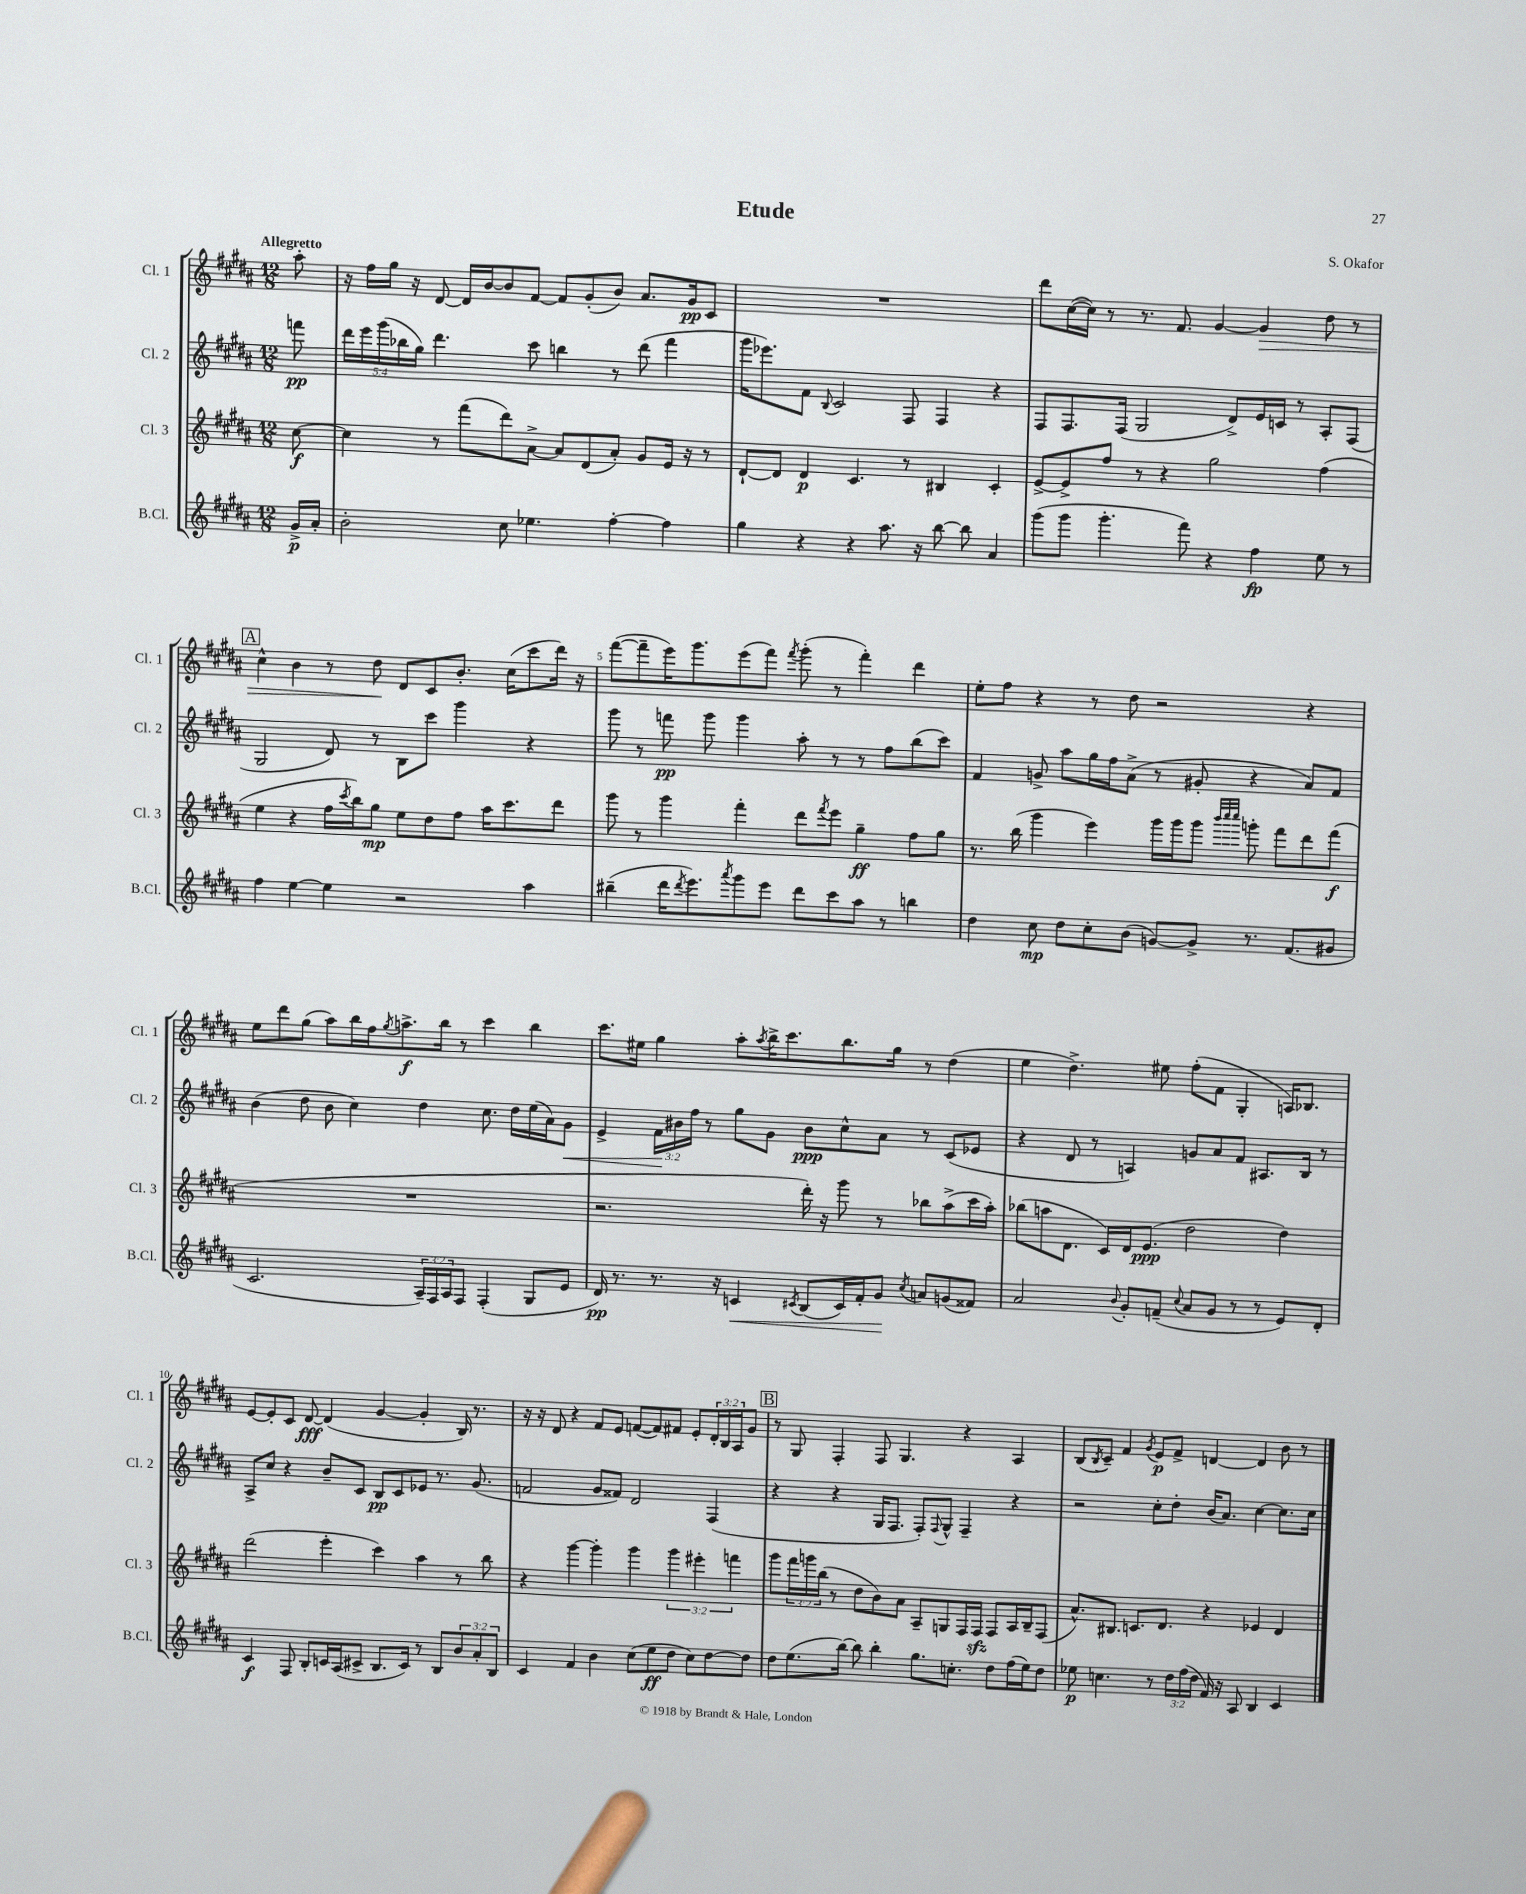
\header { title = "Etude" composer = "S. Okafor" }
<<
\new StaffGroup <<
\new Staff = "s0" \with { instrumentName = "Cl. 1" shortInstrumentName = "Cl. 1" } {
    \clef treble \key b \major \numericTimeSignature \time 12/8 \override Staff.TupletNumber.text = #tuplet-number::calc-fraction-text \partial 8 \tempo "Allegretto"
    ais''8-. |
    r16 fis''16 gis''16 r16 dis'8~ dis'16 b'16~ b'8 fis'8~ fis'8 gis'8-.( b'8) ais'8. gis'16\pp cis'8 |
    R1. |
    dis'''8 cis''16~( cis''16) r8 r8. fis'8. gis'4~ gis'4\> dis''8 r8 |
    \mark \markup { \box "A" } cis''4-^ b'4 r8 dis''8\! dis'8 cis'8 b'8.-. cis''16( cis'''8 dis'''16) r16 |
    fis'''8~( fis'''8-- e'''16) gis'''8. e'''8( fis'''8) \acciaccatura { fis'''8 } gis'''8-.( r8 fis'''4-.) dis'''4 |
    e''8-. fis''8 r4 r8 dis''8 r2 r4 |
    e''8 dis'''8 gis''8( ais''8) b''16 fis''16 \acciaccatura { gis''8 } a''8.->\f b''16 r8 cis'''4 b''4 |
    cis'''8. eis''16 gis''4 ais''8-. \acciaccatura { ais''8 } b''16-> cis'''8. b''8. gis''16 r8 dis''4( |
    e''4 dis''4.->) eis''8 fis''8-.( fis'8 gis4-. a16) bes8. |
    e'8~ e'8-. cis'8 dis'8~\fff dis'4( gis'4~ gis'4-. b16) r8. |
    r16 r16 dis'8 r4 fis'8 e'8 f'8~( f'8) fis'8 e'8-. \tuplet 3/2 { dis'16-. b16 ais16 } gis'8 |
    \mark \markup { \box "B" } r8 gis8 fis4-. fis8 gis4. r4 ais4 |
    b8( \acciaccatura { b8 } cis'8--) fis'4 \acciaccatura { gis'8 } e'8\p fis'8-> d'4~ d'4 b'8 r8 \bar "|." |
}
\new Staff = "s1" \with { instrumentName = "Cl. 2" shortInstrumentName = "Cl. 2" } {
    \clef treble \key b \major \numericTimeSignature \time 12/8 \override Staff.TupletNumber.text = #tuplet-number::calc-fraction-text \partial 8
    f'''8\pp |
    \tuplet 5/4 { dis'''16 e'''16 gis'''16( bes''16 gis''16) } dis'''4. cis'''8 b''4 r8 dis'''8( fis'''4 |
    gis'''16 ees'''8.) fis'8 \appoggiatura { b8 } cis'2 fis8 fis4 r4 |
    fis8 fis8. fis16( gis2 dis'8->) e'16 c'16 r8 ais8-. fis8( |
    \mark \markup { \box "A" } gis2 dis'8) r8 b8 cis'''8 gis'''4 r4 |
    gis'''8 r8 f'''8\pp gis'''8 gis'''4 ais''8-. r8 r8 fis''8 b''8( cis'''8) |
    fis'4 g'8-> ais''8 gis''16 fis''16 ais'8->( r8 gis'8-. r4 ais'8) fis'8 |
    b'4( dis''8 b'8 cis''4) dis''4 cis''8. dis''16 e''16( ais'16) gis'8\< |
    e'4-> \tuplet 3/2 { fis'16\! bis'16 fis''16 } r8 gis''8 gis'8 bis'8\ppp cis''8-^ ais'8 r8 cis'8( ees'8 |
    r4 dis'8 r8 a4) g'8 ais'8 fis'8 ais8. b16 r8 |
    ais8-> cis''8 r4 b'8-- cis'8 b8\pp cis'8 ees'8 r8. gis'8.( |
    f'2 gis'8 fisis'8) dis'2 fis4( |
    \mark \markup { \box "B" } r4 r4 gis16 fis8. fis8-.) \appoggiatura { fis8 } gis8-^ fis4-- r4 |
    r2 cis''8-. dis''8-. b'16( ais'8.) cis''4~ cis''8. cis''16 \bar "|." |
}
\new Staff = "s2" \with { instrumentName = "Cl. 3" shortInstrumentName = "Cl. 3" } {
    \clef treble \key b \major \numericTimeSignature \time 12/8 \override Staff.TupletNumber.text = #tuplet-number::calc-fraction-text \partial 8
    cis''8~\f |
    cis''4 r8 fis'''8( dis'''8) ais'8~-> ais'8 dis'8( ais'8-.) gis'8 e'16 r16 r8 |
    dis'8~-! dis'8 dis'4\p cis'4. r8 bis4 cis'4-. |
    e'8~-> e'8-> fis''8 r8 r4 gis''2 fis''4( |
    \mark \markup { \box "A" } e''4 r4 fis''16 \acciaccatura { cis'''8 } b''16) gis''8\mp e''8 dis''8 fis''8 ais''16 cis'''8. dis'''8 |
    gis'''8 r8 gis'''4 fis'''4-. dis'''8 \acciaccatura { fis'''8 } e'''8 gis''4--\ff fis''8 gis''8 |
    r8. b''16( gis'''4 e'''4) gis'''16 gis'''16 gis'''8 \grace { b'''32 cis''''32 cis''''32 } g'''8-. fis'''8 dis'''8 fis'''8\f( |
    R1. |
    r2. dis'''16-.) r16 gis'''8 r8 bes''8 ais''8->( cis'''16 ais''16-.) |
    bes''8( a''8 dis'8. cis'16) dis'16 e'8.\ppp( dis''2 dis''4) |
    dis'''2( e'''4-. cis'''4) ais''4 r8 b''8 |
    r4 gis'''4~ gis'''4-. gis'''4 \tuplet 3/2 { gis'''4 eis'''4-. f'''4 } |
    \mark \markup { \box "B" } gis'''8 \tuplet 3/2 { fis'''16 g'''16 b''16( } r8 dis''8 b'8) ais'8 ais8-- g8 fis16 fis16\sfz fis8 ais16 b16-- fis8( |
    ais'8.-^) bis8. c'8. dis'8. r4 ees'4 dis'4 \bar "|." |
}
\new Staff = "s3" \with { instrumentName = "B.Cl." shortInstrumentName = "B.Cl." } {
    \clef treble \key b \major \numericTimeSignature \time 12/8 \override Staff.TupletNumber.text = #tuplet-number::calc-fraction-text \partial 8
    gis'16->\p ais'16-. |
    b'2-. cis''8 ees''4. fis''4~-. fis''4 |
    gis''4 r4 r4 ais''8. r16 b''8~ b''8 ais'4 |
    gis'''8( gis'''8 gis'''4.-. fis'''8) r4 fis''4\fp e''8 r8 |
    \mark \markup { \box "A" } fis''4 e''4~ e''4 r2 ais''4 |
    bis''4--( dis'''16 \acciaccatura { dis'''8 } e'''8.) \acciaccatura { ais'''8 } gis'''8 e'''8 dis'''8 cis'''8 ais''8 r8 b''4 |
    dis''4 cis''8\mp dis''8 cis''8-. b'8( g'8~) g'8-> r8. fis'8.( gis'8 |
    cis'2. \tuplet 3/2 { ais16--) fis16 ais16 } fis8 fis4-.( gis8 e'8 |
    dis'16\pp) r8. r8. r16 c'4\< \acciaccatura { cis'8 } b8( cis'16) fis'16-. gis'8\! \acciaccatura { cis''8 } a'8 g'8( fisis'8) |
    ais'2 \appoggiatura { b'8 } gis'8-. f'8--( \appoggiatura { cis''8 } ais'8 gis'8 r8 r8 e'8) dis'8-. |
    cis'4\f fis8 b8-. c'16 ais16( cis'8-> b8. cis'16) r8 b8 \tuplet 3/2 { b'8 ais'8-. b8 } |
    cis'4 fis'4 b'4 cis''8( e''8\ff dis''8 cis''8) dis''8~ dis''8 |
    \mark \markup { \box "B" } dis''8 e''8.( b''16~) b''8 b''4-. gis''8. c''8.-. dis''8 fis''16( e''16) dis''8 |
    ees''8\p c''4. r8 \tuplet 3/2 { dis''16 fis''16( dis''16 } fis'16) r16 ais8 b4 cis'4 \bar "|." |
}
>>
>>
\layout { \context { \Score \override BarNumber.break-visibility = ##(#f #t #t) barNumberVisibility = #(every-nth-bar-number-visible 5) } }
